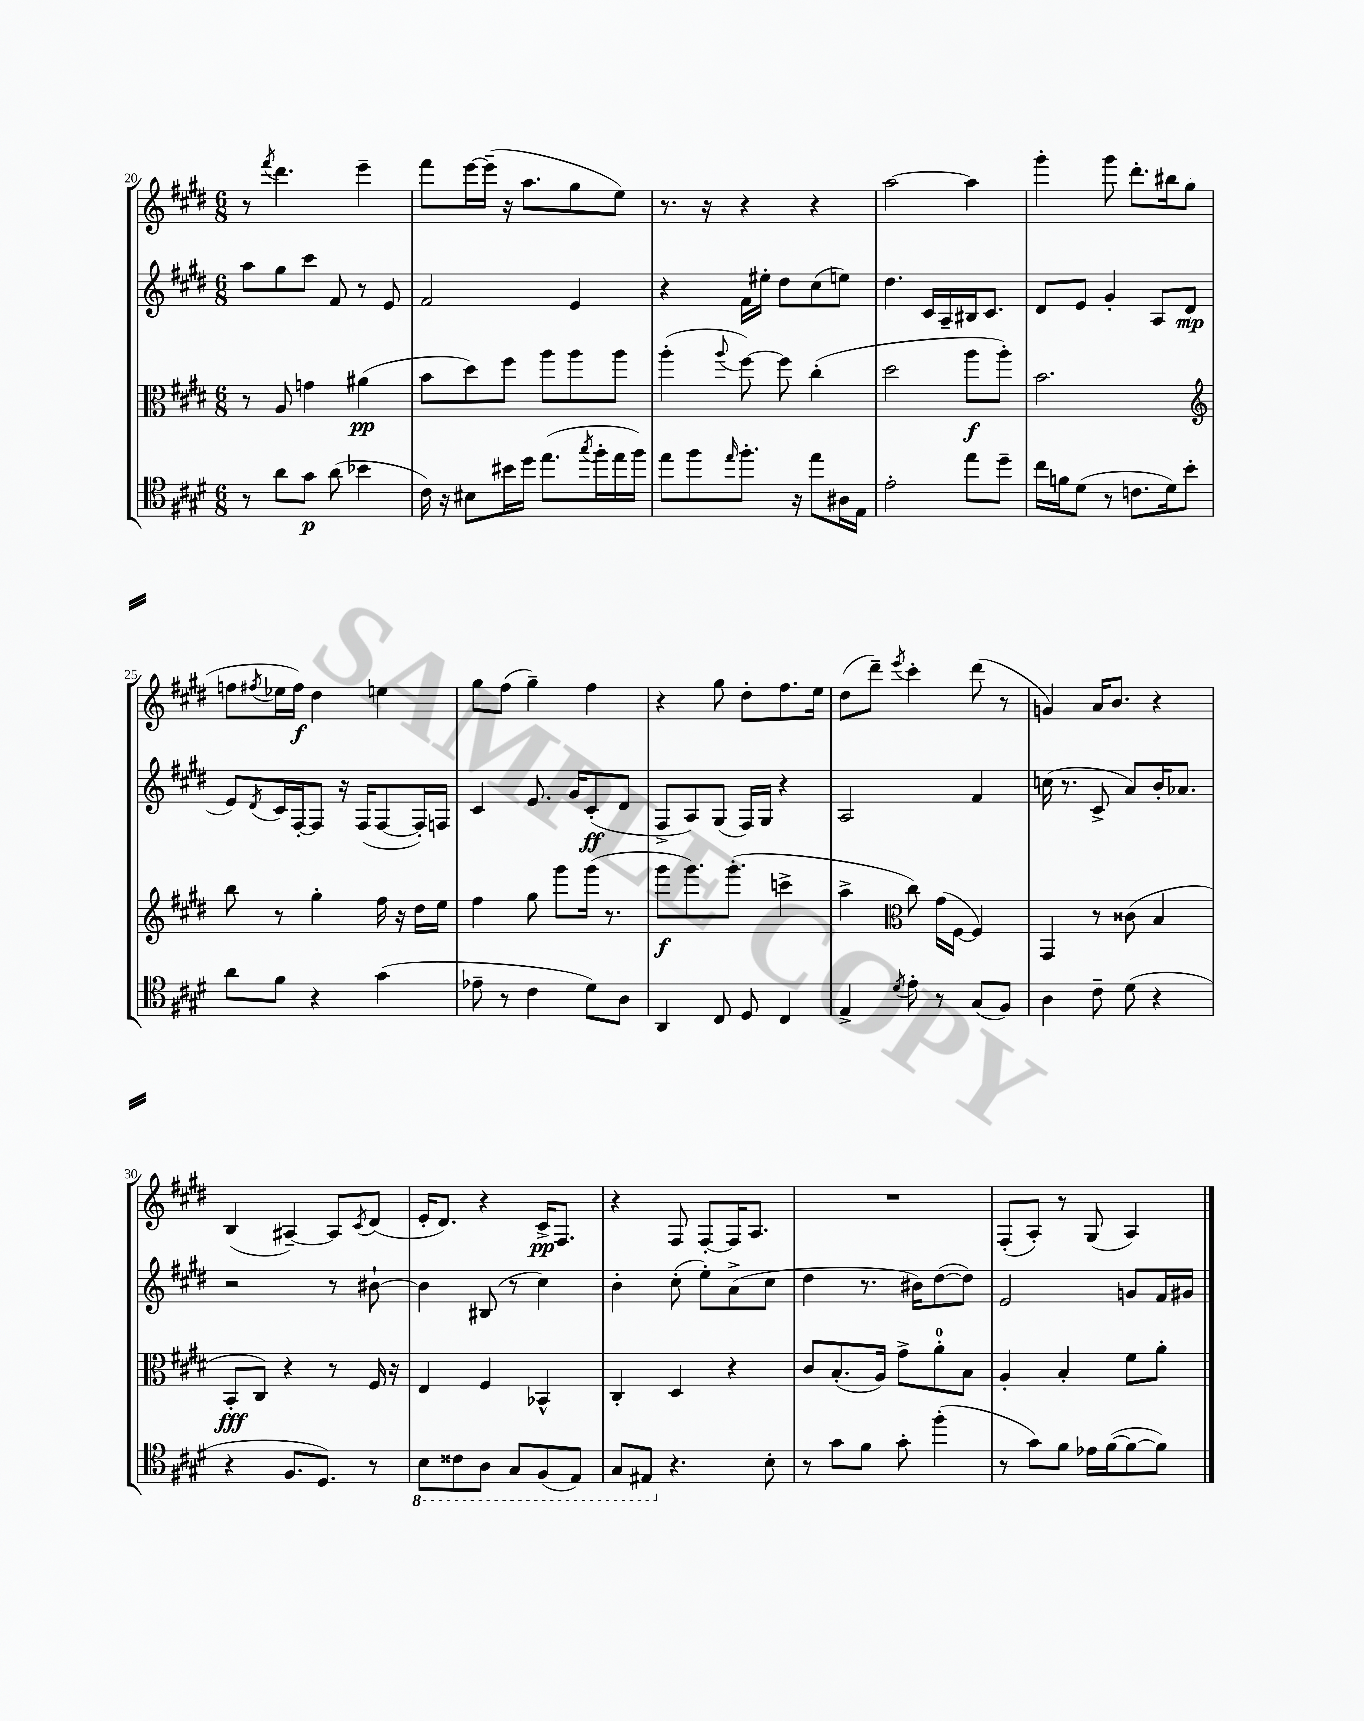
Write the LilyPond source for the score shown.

<<
\new StaffGroup <<
\new Staff = "s0" {
    \clef treble \key e \major \numericTimeSignature \time 6/8
    r8 \acciaccatura { fis'''8 } dis'''4. e'''4-- |
    fis'''8 e'''16~ e'''16--( r16 a''8. gis''8 e''8) |
    r8. r16 r4 r4 |
    a''2~ a''4 |
    gis'''4-. gis'''8 dis'''8.-. bis''16 gis''8( |
    f''8 \acciaccatura { fis''8 } ees''16 fis''16\f) dis''4 e''4 |
    gis''8 fis''8( gis''4--) fis''4 |
    r4 gis''8 dis''8-. fis''8. e''16 |
    dis''8( dis'''8--) \acciaccatura { e'''8 } cis'''4-. dis'''8( r8 |
    g'4) a'16 b'8. r4 |
    b4( ais4~--) ais8 \acciaccatura { cis'8 } dis'8( |
    e'16-. dis'8.) r4 cis'16->\pp fis8. |
    r4 fis8 fis8~-. fis16 a8. |
    R2. |
    fis8-.( a8-.) r8 gis8( a4) \bar "|." |
}
\new Staff = "s1" {
    \clef treble \key e \major \numericTimeSignature \time 6/8
    a''8 gis''8 cis'''8 fis'8 r8 e'8 |
    fis'2 e'4 |
    r4 fis'16 eis''16-. dis''8 cis''8( e''8) |
    dis''4. cis'16 a16-- bis16 cis'8. |
    dis'8 e'8 gis'4-. a8 dis'8\mp( |
    e'8) \acciaccatura { dis'8 } cis'16 fis16~-. fis8 r16 fis16( fis8~ fis16-.) f16 |
    cis'4 e'8. gis'16 cis'8-.\ff( dis'8 |
    fis8-> a8) gis8( fis16) gis16 r4 |
    a2 fis'4 |
    c''16( r8. cis'8-> a'8) b'16-. aes'8. |
    r2 r8 bis'8~-! |
    bis'4 bis8( r8 cis''4) |
    b'4-. cis''8-.( e''8-.) a'8->( cis''8 |
    dis''4 r8. bis'16) dis''8~( dis''8) |
    e'2 g'8 fis'16 gis'16 \bar "|." |
}
\new Staff = "s2" {
    \clef alto \key e \major \numericTimeSignature \time 6/8
    r8 a8 g'4 ais'4\pp( |
    b'8 dis''8) fis''8 a''8 a''8 a''8 |
    a''4-.( \appoggiatura { a''8 } fis''8~) fis''8 cis''4-.( |
    dis''2 a''8\f a''8-.) |
    b'2. |
    \clef treble b''8 r8 gis''4-. fis''16 r16 dis''16 e''16 |
    fis''4 gis''8 gis'''8 gis'''16( r8. |
    gis'''8\f gis'''8.) gis'''8.-.( c'''4-> |
    a''4-> \clef alto cis''8) gis'16( fis16~ fis4) |
    gis,4 r8 cisis'8( b4 |
    b,8-.\fff cis8) r4 r8 fis16 r16 |
    e4 fis4 bes,4-^ |
    cis4-. dis4 r4 |
    cis'8 b8.-.( a16) gis'8-> a'8-0-. b8 |
    a4-. b4-. fis'8 a'8-. \bar "|." |
}
\new Staff = "s3" {
    \clef tenor \key e \major \numericTimeSignature \time 6/8
    r8 a'8 gis'8\p a'8( bes'4 |
    cis'16) r16 bis8 bis'16 dis''16 e''8.( \acciaccatura { gis''8 } fis''16-. e''16 fis''16) |
    e''8 fis''8 \grace { e''16 } fis''8.-. r16 e''8 ais16 e16 |
    e'2-. e''8 dis''8-- |
    cis''16 f'16 dis'8( r8 c'8. dis'16) b'8-. |
    a'8 fis'8 r4 gis'4( |
    ees'8-- r8 cis'4 dis'8) a8 |
    a,4 cis8 dis8 cis4 |
    e4-> \acciaccatura { dis'8 } e'8-. r8 gis8( fis8) |
    a4 cis'8-- dis'8( r4 |
    r4 fis8. dis8.) r8 |
    \ottava #-1 b,8 cisis8 a,8 gis,8 fis,8( e,8) |
    gis,8 eis,8 \ottava #0 r4. b8-. |
    r8 gis'8 fis'8 gis'8-. fis''4-.( |
    r8 gis'8) fis'8 ees'16 fis'16~( fis'8~ fis'8) \bar "|." |
}
>>
>>
\layout { \context { \Score currentBarNumber = #20 } }
